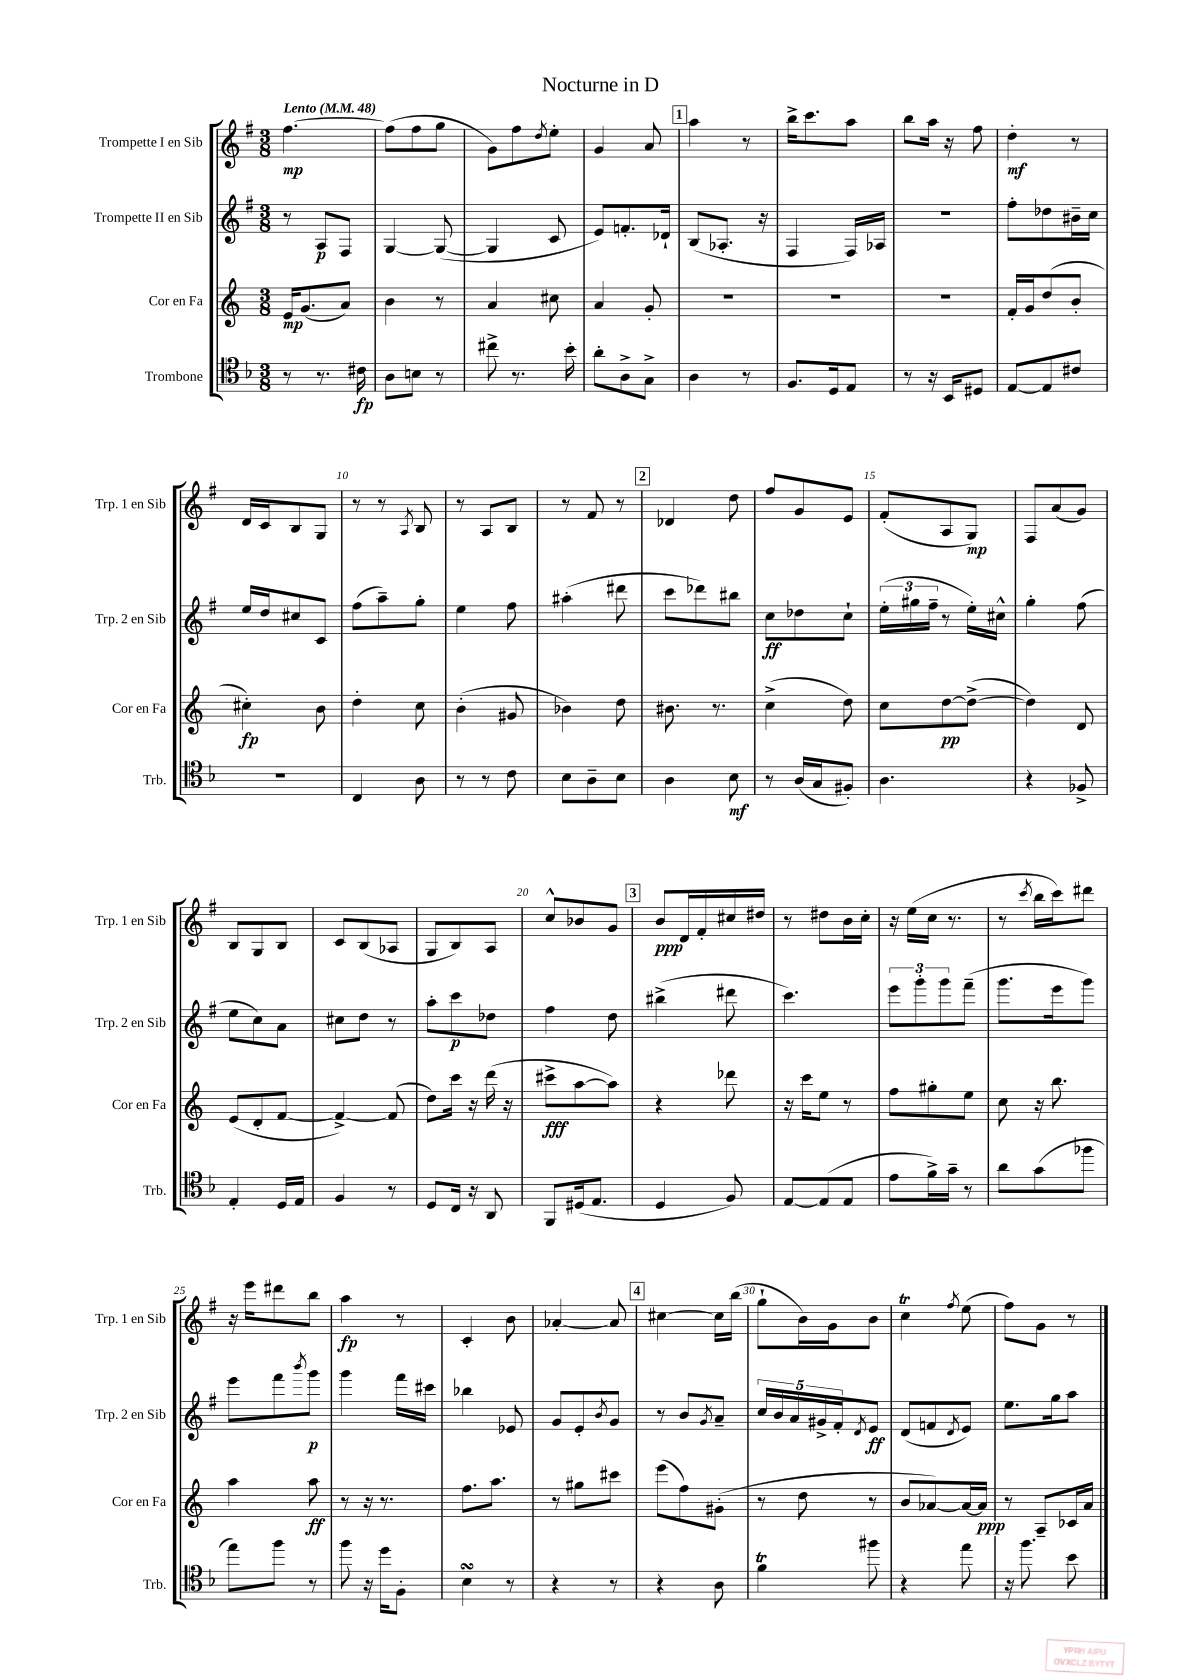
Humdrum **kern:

**kern	**kern	**kern	**kern
*staff4	*staff3	*staff2	*staff1
*clefC4	*clefG2	*clefG2	*clefG2
*k[b-]	*k[]	*k[f#]	*k[f#]
*M3/8	*M3/8	*M3/8	*M3/8
*MM48	*MM48	*MM48	*MM48
8r	16e	8r	[4.ff#
.	(8.g	.	.
8.r	.	8A	.
.	8a)	8F#	.
16c#	.	.	.
=	=	=	=
8A	4b	[4G	(8ff#]
8B	.	.	8ff#
8r	8r	(8G_	8gg
=	=	=	=
8cc#^	4a	4G]	8g)
8.r	.	.	8ff#
.	.	.	8qdd
.	8cc#	8c	8ee'
16b-'	.	.	.
=	=	=	=
8a'	4a	8e)	4g
8A^	.	8.f'	.
8G^	8g'	.	8a
.	.	16d-`	.
=	=	=	=
4A	4.r	(8B	4aa
.	.	8.A-'	.
8r	.	.	8r
.	.	16r	.
=	=	=	=
8.F	4.r	4F#	16bb^
.	.	.	8.ccc
16D	.	.	.
8E	.	16F#)	8aa
.	.	16A-	.
=	=	=	=
8r	4.r	4.r	8bb
16r	.	.	16aa
16BB-	.	.	16r
8D#	.	.	8ff#
=	=	=	=
[8E	16f'	8ff#'	4dd'
.	16g	.	.
8E]	(8dd	8dd-	.
8c#	8b'	16b#~	8r
.	.	16cc	.
=	=	=	=
4.r	4cc#')	16ee	16d
.	.	16dd	16c
.	.	8cc#	8B
.	8b	8c	8G
=	=	=	=
4C	4dd'	(8ff#	8r
.	.	8aa~)	8r
.	.	.	8qA
8A	8cc	8gg'	8B
=	=	=	=
8r	(4b'	4ee	8r
8r	.	.	8A
8c	8g#	8ff#	8B
=	=	=	=
8B-	4b-)	(4aa#'	8r
8A~	.	.	8f#
8B-	8dd	8ddd#	8r
=	=	=	=
4A	8.b#	8ccc	4d-
.	.	8ddd-)	.
.	8.r	.	.
8B-	.	8bb#	8dd
=	=	=	=
8r	(4cc^	8cc	8ff#
(16A	.	8dd-	8g
16G	.	.	.
8F#')	8dd)	8cc`	8e
=	=	=	=
4.A	8cc	(24ee'	(8f#'
.	.	24gg#	.
.	.	24ff#~	.
.	[8dd	8r	8A
.	(8dd^_	16ee')	8G)
.	.	16cc#^^	.
=	=	=	=
4r	4dd])	4gg'	8F#
.	.	.	(8a
8F-^	8d	(8ff#	8g)
=	=	=	=
4E'	(8e	8ee	8B
.	8d'	8cc)	8G
16D	[8f	8a	8B
16E	.	.	.
=	=	=	=
4F	4f^_)	8cc#	8c
.	.	8dd	(8B
8r	(8f]	8r	8A-
=	=	=	=
8D	8dd)	8aa'	8G
16C	16ccc	8ccc	8B)
16r	16r	.	.
8AA	(16ddd	8dd-	8A
.	16r	.	.
=	=	=	=
8FF	8ccc#^	4ff#	8cc^^
(16D#	[8aa	.	8b-
8.E	.	.	.
.	8aa])	8dd	8g
=	=	=	=
4D	4r	(4bb#^	8b
.	.	.	16d
.	.	.	16f#'
8F)	8ddd-	8ddd#	16cc#
.	.	.	16dd#
=	=	=	=
[8E	16r	4.ccc)	8r
.	16ccc	.	.
(8E]	8ee	.	8dd#
8E	8r	.	16b
.	.	.	16cc'
=	=	=	=
8e	8ff	12eee	16r
.	.	.	(16ee
.	.	12ggg'	.
16f^)	8gg#'	.	16cc
.	.	12ggg	.
16g~	.	.	8.r
8r	8ee	(8fff#~	.
=	=	=	=
8a	8cc	8.ggg	8r
.	.	.	8qccc
(8g	16r	.	16bb
.	8.bb	16eee	16ccc)
8ff-	.	8ggg)	8ddd#
=	=	=	=
8ee)	4aa	8eee	16r
.	.	.	16eee
8ff	.	8fff#	8ddd#
.	.	8qbbb	.
8r	8aa	8ggg	8bb
=	=	=	=
8ff	8r	4ggg	4aa
16r	16r	.	.
16dd	8.r	.	.
8F'	.	16fff#	8r
.	.	16ccc#	.
=	=	=	=
4B-	8.ff	4bb-	4c'
.	8.aa	.	.
8r	.	8e-	8b
=	=	=	=
4r	8r	8g	[4a-'
.	8gg#	8e'	.
.	.	8qb	.
8r	8ccc#	8g	8a-]
=	=	=	=
4r	(8eee	8r	[4cc#
.	8ff)	8b	.
.	.	8qg	.
8A	(8g#'	8a~	16cc#]
.	.	.	(16bb
=	=	=	=
4f	8r	20cc	8gg`
.	.	20b	.
.	.	20a	.
.	8dd	.	16b)
.	.	20g#^	.
.	.	.	16g
.	.	20f#'	.
.	.	8qd	.
8ff#	8r	8e	8b
=	=	=	=
4r	8b	(8d	4cc
.	[8a-)	8f	.
.	.	8qd	8qff#
8ee	16a-_	8e)	(8ee
.	16a-]	.	.
=	=	=	=
16r	8r	8.ee	8ff#)
8.ff	.	.	.
.	8A~	.	8g
.	.	16gg	.
8b-	16c-	8aa	8r
.	16a	.	.
==	==	==	==
*-	*-	*-	*-
